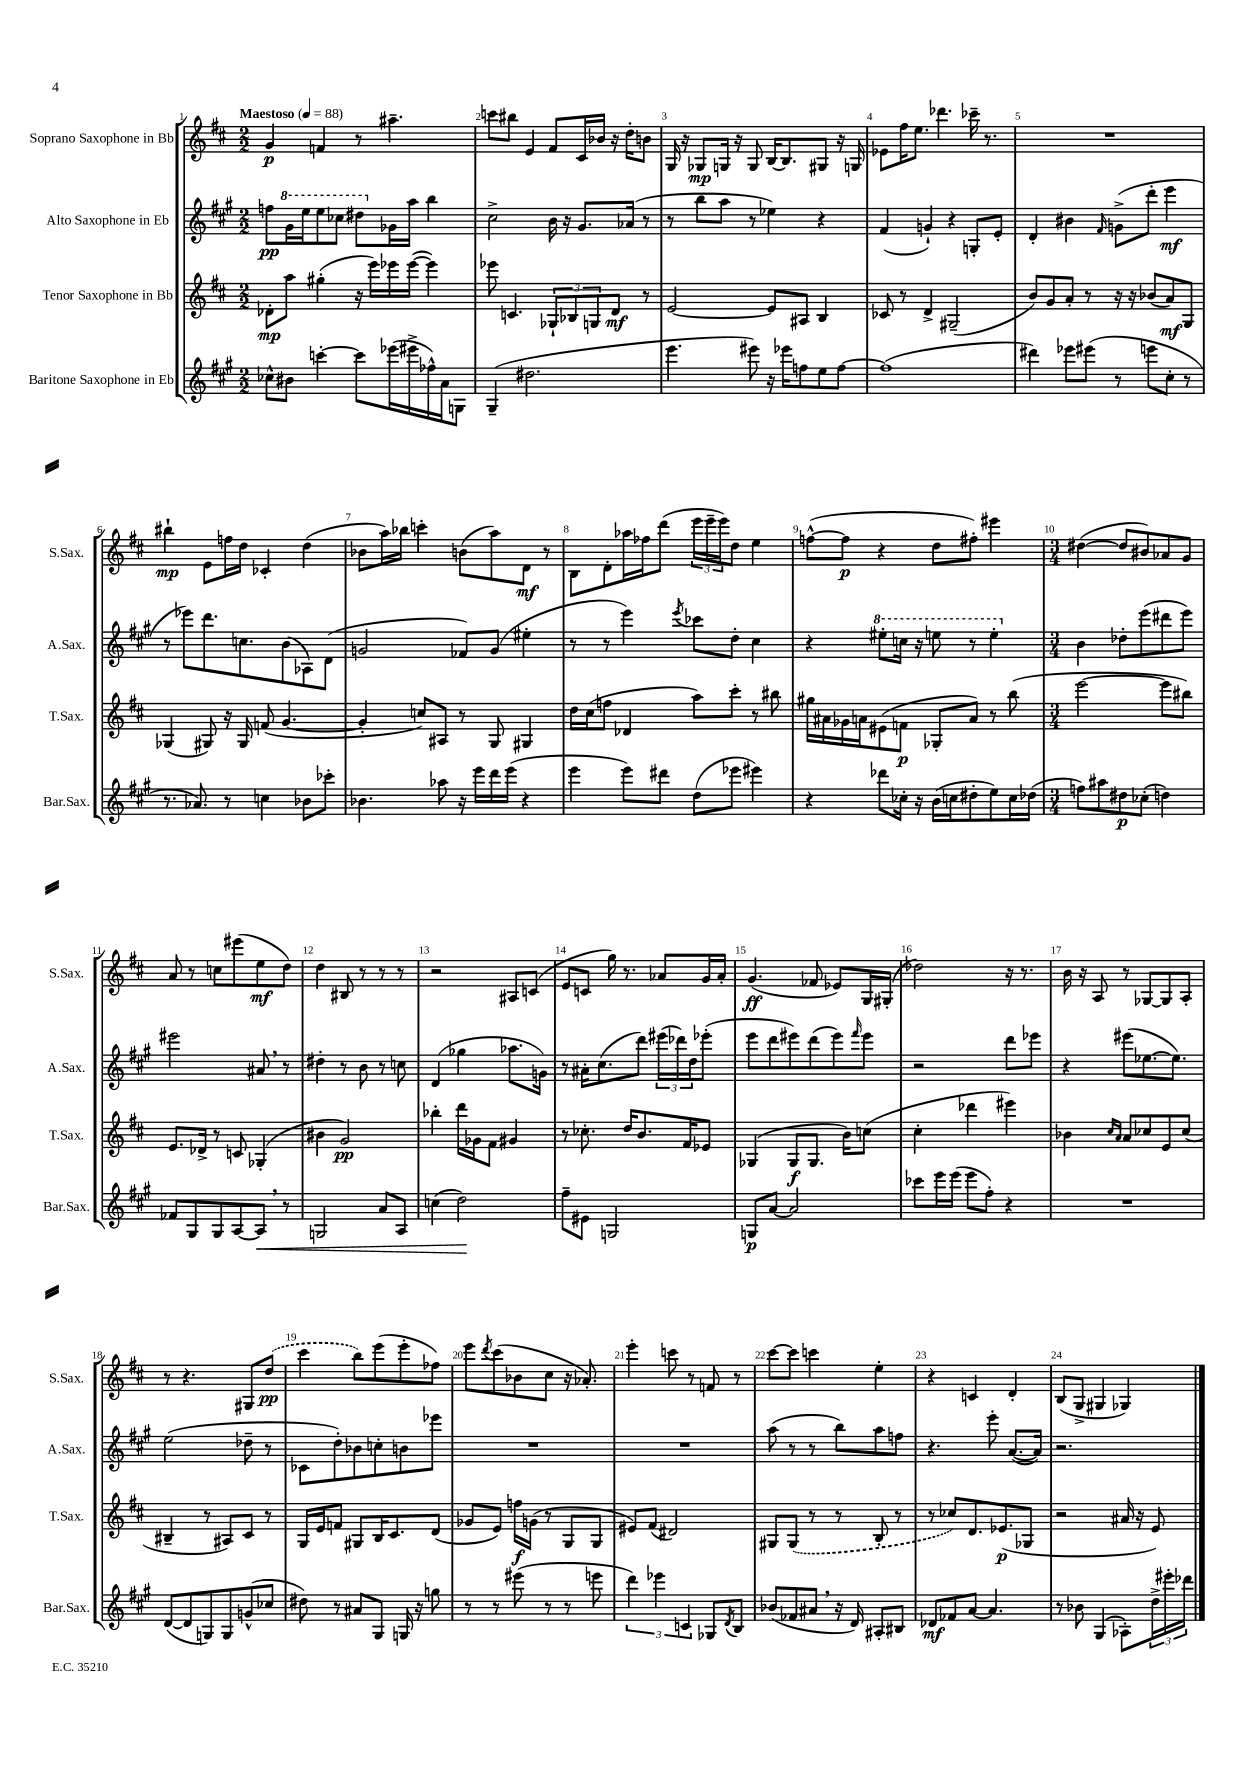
<<
\new StaffGroup <<
\new Staff = "s0" \with { instrumentName = "Soprano Saxophone in Bb" shortInstrumentName = "S.Sax." } {
    \clef treble \key d \major \numericTimeSignature \time 2/2 \tempo "Maestoso" 4 = 88
    g'4\p f'4 r8 ais''4.-- |
    c'''8 bis''8 e'4 fis'8 cis'16 bes'16 r16 d''16-. b'8 |
    g16 r16 ges8\mp g16 r16 g8 b16~ b8. gis8 r16 g16 |
    ees'8 fis''16 e''8. des'''4. ces'''16-- r8. |
    R1 |
    bis''4-!\mp e'8 f''16 d''16 ces'4-. d''4( |
    bes'8 a''16) bes''16 c'''4-. b'8( a''8) d'8\mf r8 |
    b8 d'8-. aes''16 fes''16 d'''8( \tuplet 3/2 { e'''16 e'''16-- e'''16) } d''8 e''4 |
    f''8~-^( f''8\p r4 d''8 fis''8-.) eis'''4 |
    \numericTimeSignature \time 3/4 dis''4~( dis''8 bis'8) aes'8 g'8 |
    a'8 r8 c''8 eis'''8( e''8\mf d''8) |
    d''4 bis8 r8 r8 r8 |
    r2 ais8 c'8( |
    e'8 c'8 g''16) r8. aes'8 g'16 aes'16-. |
    g'4.\ff( fes'8 ees'8) g16 gis16-.( |
    des''2) r16 r8. |
    b'16 r16 a8 r8 ges8~ ges8 a8-. |
    r8 r4. gis8 \once \slurDashed d''8\pp( |
    cis'''4 b''8) e'''8( e'''8-. fes''8) |
    e'''8 \acciaccatura { d'''8 } cis'''8( bes'8 cis''8 r16 aes'8.-.) |
    e'''4-. c'''8 r8 f'8 r8 |
    cis'''8~ cis'''8 c'''4 e''4-. |
    r4 c'4 d'4-. |
    b8( g8-> gis4 ges4) \bar "|." |
}
\new Staff = "s1" \with { instrumentName = "Alto Saxophone in Eb" shortInstrumentName = "A.Sax." } {
    \clef treble \key a \major \numericTimeSignature \time 2/2
    f''8\pp \ottava #1 gis''16 e'''16 e'''8 ces'''8 dis'''8 \ottava #0 ges'16 a''16 b''4 |
    cis''2-> b'16 r16 gis'8. aes'16( r8 |
    r8 b''8 a''8 r8 ees''4) r4 |
    fis'4( g'4-!) r4 g8-. e'8-. |
    d'4-. bis'4 \grace { fis'16 } g'8->( d'''8-. e'''4\mf |
    r8 ees'''8) d'''8. c''8. b'8( aes8) d'8( |
    g'2 fes'8) g'8( eis''4-. |
    r8 r8 e'''4) \acciaccatura { e'''8 } ces'''8 d''8-. cis''4 |
    r4 \ottava #1 eis'''8-. c'''16 r16 e'''8 r8 e'''4-. \ottava #0 |
    \numericTimeSignature \time 3/4 b'4 des''8-. e'''8( dis'''8 e'''8) |
    eis'''2 ais'8 \breathe r8 |
    dis''4-. r8 b'8 r8 c''8 |
    d'4( ges''4 aes''8. g'16) |
    r8 ais'16-. cis''8.( d'''8) \tuplet 3/2 { eis'''16( des'''16) d''16 } ees'''8-.( |
    e'''8 d'''8 eis'''8) d'''8( eis'''8) \grace { fis'''16 } eis'''8 |
    r2 d'''8 ees'''8 |
    r4 eis'''8( ees''8.~ ees''8.) |
    e''2( des''8-- r8 |
    ces'8 d''8-.) bes'8 c''8-. b'8 ees'''8 |
    R2. |
    R2. |
    a''8( r8 r8 b''8) a''8 f''8 |
    r4. e'''8-. a'8.~( a'16) |
    r2. \bar "|." |
}
\new Staff = "s2" \with { instrumentName = "Tenor Saxophone in Bb" shortInstrumentName = "T.Sax." } {
    \clef treble \key d \major \numericTimeSignature \time 2/2
    des'8-.\mp a''8 gis''4-.( r16 e'''16) ees'''16 ees'''16~( ees'''4) |
    ees'''8 c'4. \tuplet 3/2 { ges8-! bes8 g8 } d'8\mf r8 |
    e'2~ e'8 ais8 b4 |
    ces'8 r8 d'4-> gis2--( |
    b'8) g'8 a'8-. r8 r16 r16 bes'8( a'8\mf) g8 |
    ges4( gis8) r16 gis16 f'8( g'4.~ |
    g'4-. c''8) ais8 r8 g8 gis4 |
    d''16 cis''16( f''8 des'4 a''8) cis'''8-. r8 bis''8 |
    gis''16 ais'16 ges'16 a'16 eis'8( f'8\p ges8-. a'8) r8 b''8( |
    \numericTimeSignature \time 3/4 e'''2~ e'''8 bis''8) |
    e'8. des'16-> r8 c'8 ges4-.( |
    bis'4 g'2\pp) |
    bes''4-. d'''16 ges'16 fis'8 gis'4 |
    r8 ces''8.-. d''16 b'8. fis'16 ees'8 |
    ges4( ges8\f ges8. b'16) c''8( |
    cis''4-. des'''4 eis'''4) |
    bes'4 \grace { cis''16 a'16 } a'8 ces''8 e'8 ces''8( |
    bis4-- r8 ais8) cis'8 r8 |
    g16 e'16 f'8 gis8 b16 cis'8. d'8( |
    ges'8 e'8) f''16\f g'16( r8 g8 g8 |
    eis'8) fis'8( dis'2) |
    gis8 \once \slurDashed gis8( r8 r8 b8-. r8 |
    r8 ces''8) d'8. ees'8.\p( ges8 |
    r2 ais'16 r16 e'8) \bar "|." |
}
\new Staff = "s3" \with { instrumentName = "Baritone Saxophone in Eb" shortInstrumentName = "Bar.Sax." } {
    \clef treble \key a \major \numericTimeSignature \time 2/2
    ces''8-^ bis'8 c'''4~-. c'''8 ees'''16( eis'''16-> fes''16-^) a'16 g8 |
    gis4--( dis''2. |
    e'''4. eis'''8) r16 ees'''16 f''8 e''8 f''8~ |
    f''1( |
    dis'''4) ees'''8 eis'''8( r8 e'''8 cis''8-. r8 |
    r8. aes'8.) r8 c''4 bes'8 ces'''8-. |
    bes'4. aes''8 r16 e'''16 d'''16 e'''16( r4 |
    e'''4 e'''8) dis'''8 d''8( ees'''8 eis'''4) |
    r4 des'''8 ces''16-. r16 b'16( c''16 dis''8-. e''8) c''16 des''16( |
    \numericTimeSignature \time 3/4 f''8) ais''8 dis''8\p ces''8-.( d''4) |
    fes'8 gis8 gis8 a8~ a8\< \breathe r8 |
    g2 a'8 a8 |
    c''4( d''2\!) |
    fis''8-- eis'8 g2 |
    g8\p a'8~ a'2 |
    ces'''8 e'''16 e'''16( e'''8 fis''8-.) r4 |
    R2. |
    d'8~( d'8 g8) g8 g'8-^( ces''8 |
    dis''8) r8 ais'8 gis8 g16 r16 g''8 |
    r8 r8 eis'''8( r8 r8 e'''8 |
    \tuplet 3/2 { d'''4) ees'''4 c'4 } ges8 \acciaccatura { d'8 } b8 |
    bes'8( fes'8 ais'8 \breathe r16 d'16) ais8-. bis8 |
    des'8\mf fes'8 a'8~ a'4. |
    r8 bes'8 gis4( aes8-.) \tuplet 3/2 { d''16-> eis'''16-. des'''16 } \bar "|." |
}
>>
>>
\layout { \context { \Score \override BarNumber.break-visibility = ##(#f #t #t) barNumberVisibility = #all-bar-numbers-visible } }
